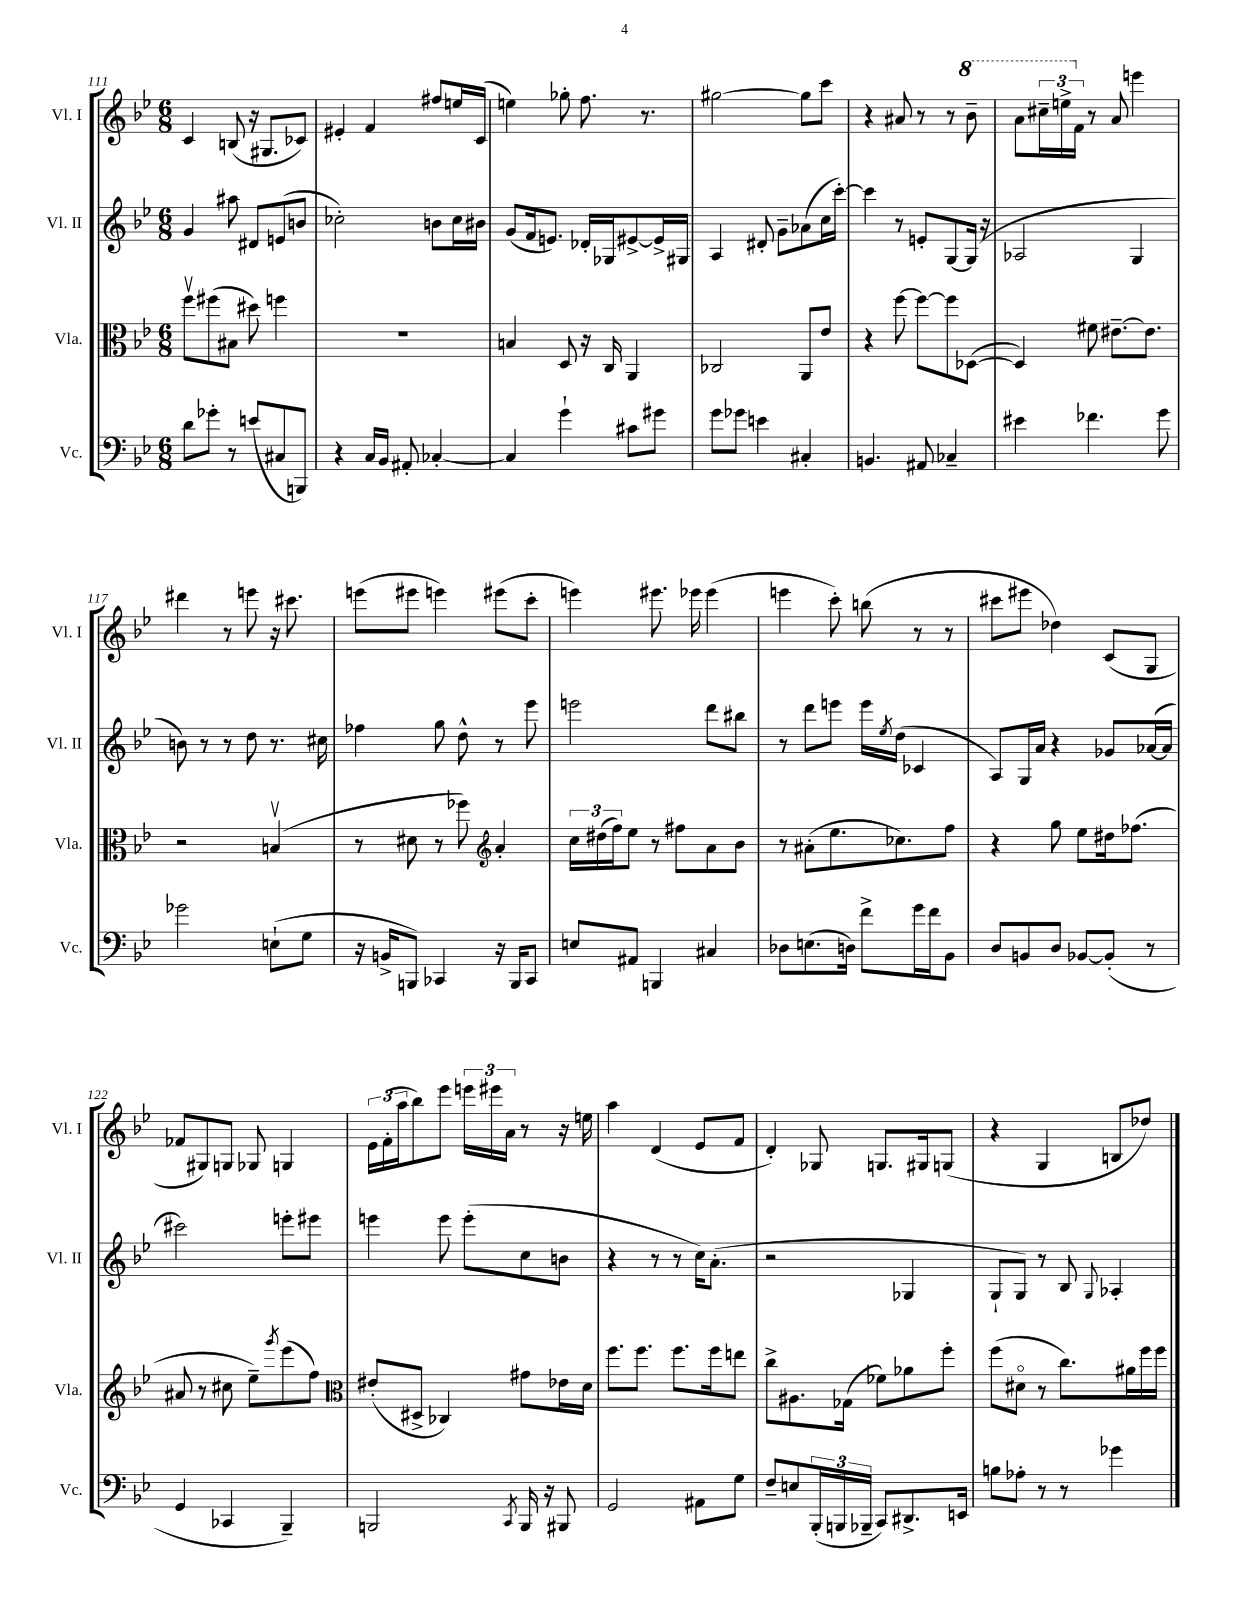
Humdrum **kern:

**kern	**kern	**kern	**kern
*part4	*part3	*part2	*part1
*staff4	*staff3	*staff2	*staff1
*I"Vc.	*I"Vla.	*I"Vl. II	*I"Vl. I
*I'Vc.	*I'Vla.	*I'Vl. II	*I'Vl. I
*clefF4	*clefC3	*clefG2	*clefG2
*k[b-e-]	*k[b-e-]	*k[b-e-]	*k[b-e-]
*M6/8	*M6/8	*M6/8	*M6/8
=111	=111	=111	=111
8d\L	8ffv\L	4g/	4c/
8g-X'\J	(8ff#X\	.	.
8r	8B#X\J	8aa#X\	(8Bn/
(8en/L	8dd#X\)	8d#X/L	16r
.	.	.	8.G#X/L
8C#X/	4ffn\	(8en/	.
8BBBn/J)	.	8bn/J	8c-X/J)
=112	=112	=112	=112
4r	2.r	2cc-X'\)	4e#X'/
16C/LL	.	.	4f/
16BB-/JJ	.	.	.
8AA#X'/	.	.	.
[4C-X'/	.	8bn\L	8ff#X/L
.	.	16cc-\L	16een/L
.	.	16b#X\JJ	(16c/JJ
=113	=113	=113	=113
4C-/]	4Bn/	(8g/L	4een\)
.	.	16f/k	.
.	.	8.en/J)	.
4g`\	8D/	.	8gg-X'\
.	16r	16d-X'/LL	8.ff\
.	16C/	16G-X/J	.
8c#X\L	4AA/	[8e#X^/	.
.	.	.	8.r
8g#X\J	.	16e#^/L]	.
.	.	16G#X/JJ	.
=114	=114	=114	=114
8g\L	2C-X/	4A/	[2gg#X\
8g-X\J	.	.	.
4en\	.	8d#X'/	.
.	.	8g~\L	.
4C#X'/	8AA/L	(8a-X\	8gg#\L]
.	8e-/J	16cc\L	8ccc\J
.	.	[16ccc'\JJ)	.
=115	=115	=115	=115
4.BBn/	4r	4ccc\]	4r
.	[8ff\	8r	8a#X/
8AA#X/	8ff\L_	8en'/L	8r
4C-X~/	8ff\]	[8G/	8r
*	*	*	*8va
.	([8D-X\J	(16G/Jk]	8bb-~\
.	.	16r	.
=116	=116	=116	=116
4e#X\	4D-/])	2A-X/	8aa\L
.	.	.	24ccc#X~\L
.	.	.	24eeen^\
*	*	*	*X8va
.	.	.	24f\JJ
4.f-X\	8f#X\	.	8r
.	[8.e#X~\L	.	8a/
.	.	4G/	4eeen\
.	8.e#\J]	.	.
8g\	.	.	.
!!LO:LB:g=z
=117	=117	=117	=117
2g-X\	2r	8bn\)	4ddd#X\
.	.	8r	.
.	.	8r	8r
.	.	8dd\	8eeen\
(8En`\L	(4Bnv/	8.r	16r
.	.	.	8.ccc#X\
8G\J	.	.	.
.	.	16cc#X\	.
=118	=118	=118	=118
16r	8r	4ff-X\	(8eeen\L
16BBn^/KL	.	.	.
8BBBn/J)	8d#X\	.	8eee#X\J
4CC-X/	8r	8gg\	4eeen\)
.	8ff-X\)	8dd^^\	.
*	*clefG2	*	*
16r	4a'/	8r	(8eee#X\L
16BBB/KL	.	.	.
8CC-/J	.	8eee-\	8ccc'\J
=119	=119	=119	=119
8En/L	24cc\LL	2eeen\	4eeen\)
.	(24dd#X\	.	.
.	24ff\J)	.	.
8AA#X/J	8ee-\J	.	.
4BBBn/	8r	.	8.eee#X\
.	8ff#X\L	.	.
.	.	.	16eee-X\
4C#X/	8a\	8ddd\L	(4eee-\
.	8b-\J	8bb#X\J	.
=120	=120	=120	=120
8D-X\L	8r	8r	4eeen\
(8.En\	(8a#X'\L	8ddd\L	.
.	8.ee-\	8eeen\J	8ccc'\)
16Dn\Jk)	.	.	.
8f^\L	.	16eee\LL	(8bbn\
.	.	8qee-/	.
.	8.cc-X\)	(16dd\JJ	.
16g\L	.	4c-X/	8r
16f\J	.	.	.
8BB-\J	8ff\J	.	8r
=121	=121	=121	=121
8D/L	4r	8A/L)	8ccc#X\L
8BBn/	.	16G/L	8eee#X\J
.	.	16a/JJ	.
8D/J	8gg\	4r	4dd-X\)
[8BB-X/L	8ee-\L	.	.
(8BB-'/J]	16dd#X\k	8g-X/L	(8c/L
.	(8.ff-X\J	.	.
8r	.	([16a-X/L	8G/J
.	.	16a-/JJ]	.
!!LO:LB:g=z
=122	=122	=122	=122
4GG/	8a#X/	2ccc#X\)	8f-X/L
.	8r	.	8G#X/)
4CC-X/	8cc#X\	.	8Gn/J
.	8ee-~\L)	.	8G-X/
.	8qggg/	.	.
4BBB-~/)	(8eee-\	8eeen'\L	4Gn/
.	8ff\J)	8eee#X\J	.
=123	=123	=123	=123
*	*clefC3	*	*
2BBBn/	(8e#X'/L	4eeen\	24e-\LL
.	.	.	(24f'\
.	.	.	24aa\J
.	8D#X^/J	.	8bb-\)
.	4C-X/)	8eee\	8eee-\J
.	.	(8eee'\L	24eeen\LL
.	.	.	24eee#X\
.	.	.	24a\JJ
8qCC/	.	.	.
16BBB/	8g#X\L	8cc\	8r
16r	.	.	.
8BBB#X/	16e-X\L	8bn\J	16r
.	16d\JJ	.	16een\
=124	=124	=124	=124
2GG/	8.ff\L	4r	4aa\
.	8.ff\J	.	.
.	.	8r	(4d/
.	8.ff\L	8r	.
8AA#X\L	.	16cc\KL)	8e-/L
.	16ff\k	(8.a'\J	.
8G\J	8een\J	.	8f/J
=125	=125	=125	=125
8F~/L	8cc^\L	2r	4d'/)
8En/	8.A#X\	.	.
(24BBB-'/L	.	.	8G-X/
24BBBn/	.	.	.
.	(16G-X\Jk	.	.
24BBB-X~/JJ	.	.	.
8CC/L)	8f-X\L)	.	8.Gn/L
8.DD#X^/	8a-X\	4G-X/	.
.	.	.	16G#X/k
.	8ff'\J	.	(8Gn/J
16EEn/Jk	.	.	.
=126	=126	=126	=126
8Bn\L	(8ff\L	8G`/L	4r
8A-X'\J	8d#X\J	8G/J)	.
8r	8r	8r	4G/
8r	8.cc\L)	8B-/	.
.	.	8qqG/	.
4g-X\	.	4A-X'/	8Bn/L
.	16a#X\L	.	.
.	16ff\	.	8dd-X/J)
.	16ff\JJ	.	.
==	==	==	==
*-	*-	*-	*-
